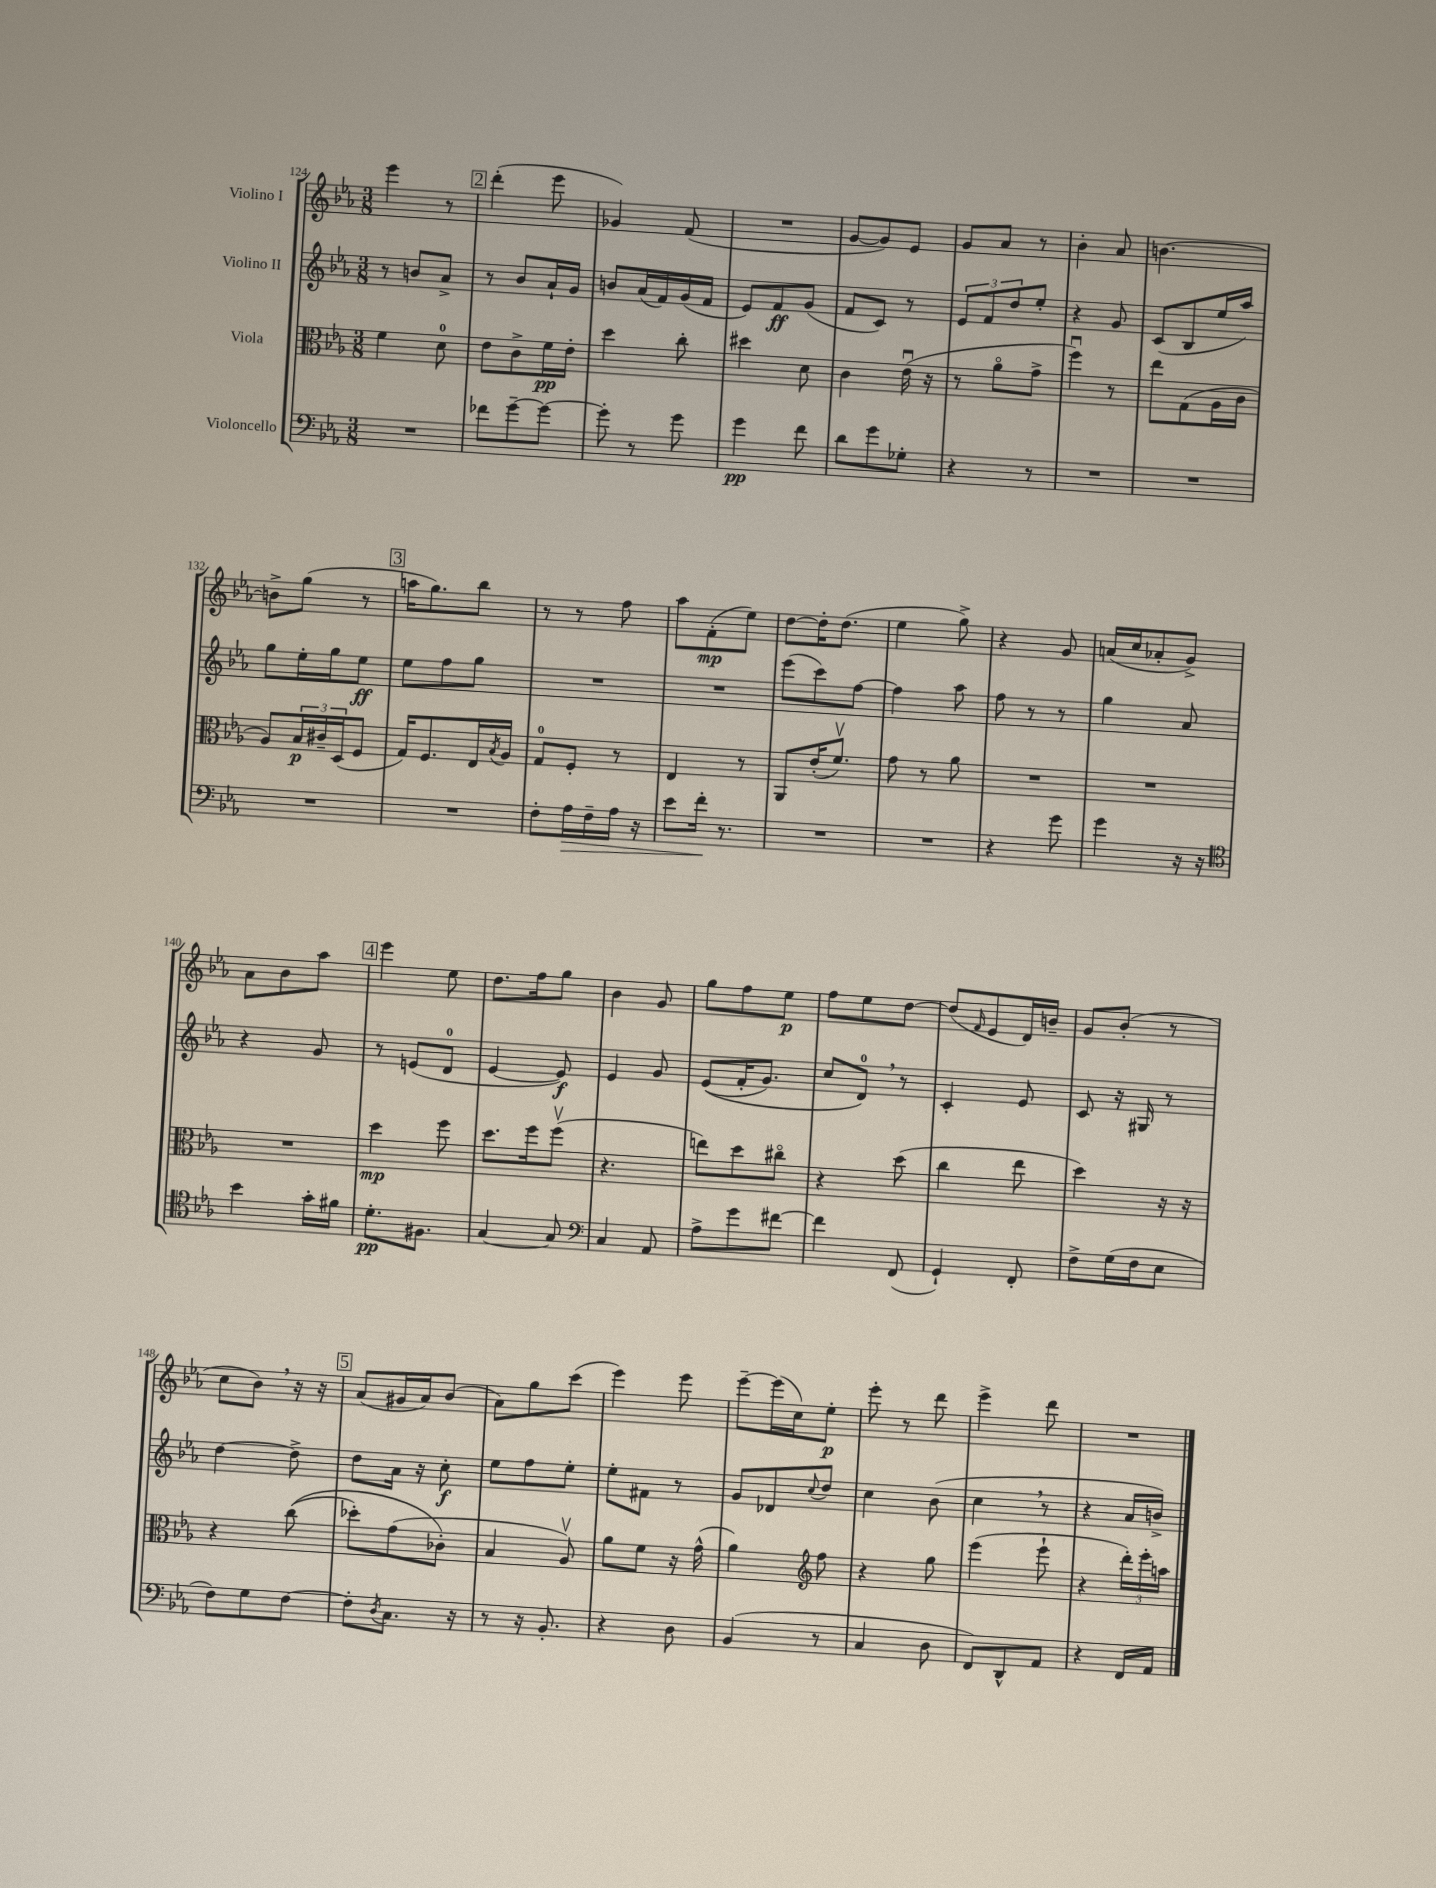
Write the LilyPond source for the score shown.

<<
\new StaffGroup <<
\new Staff = "s0" \with { instrumentName = "Violino I" } {
    \clef treble \key ees \major \numericTimeSignature \time 3/8
    ees'''4 r8 |
    \mark \markup { \box "2" } d'''4-.( ees'''8 |
    ges'4) f'8( |
    R4. |
    g'8~ g'8) ees'8 |
    g'8 aes'8 r8 |
    bes'4-. aes'8 |
    b'4.~ |
    b'8-> g''8( r8 |
    \mark \markup { \box "3" } a''16 g''8.) bes''8 |
    r8 r8 f''8 |
    aes''8 f'8-.\mp( ees''8) |
    d''8~ d''16-. d''8.( |
    ees''4 g''8->) |
    r4 g'8 |
    a'16( c''16 aes'8-. g'8->) |
    aes'8 bes'8 aes''8 |
    \mark \markup { \box "4" } ees'''4 ees''8 |
    d''8. f''16 g''8 |
    bes'4 g'8 |
    g''8 f''8 ees''8\p |
    f''8 ees''8 d''8~ |
    d''8( \grace { f'16 } ees'8 d'16) b'16-- |
    g'8 bes'8-.( r8 |
    c''8 bes'8) \breathe r16 r16 |
    \mark \markup { \box "5" } aes'8( gis'16 aes'16) bes'8( |
    aes'8) g''8 c'''8( |
    ees'''4) ees'''8 |
    ees'''8~-- ees'''16( c''16) ees''8-.\p |
    ees'''8-. r8 d'''8 |
    ees'''4-> d'''8 |
    R4. \bar "|." |
}
\new Staff = "s1" \with { instrumentName = "Violino II" } {
    \clef treble \key ees \major \numericTimeSignature \time 3/8
    r8 b'8 aes'8-> |
    \mark \markup { \box "2" } r8 bes'8 aes'16-! g'16 |
    b'8 aes'16( f'16) g'16( f'16 |
    ees'8) f'8\ff g'8( |
    f'8 c'8) r8 |
    \tuplet 3/2 { ees'8 f'8 d''8 } ees''8-. |
    r4 g'8 |
    c'8( bes8 ees''16 aes''16) |
    g''8 ees''16-. g''16 ees''8\ff |
    \mark \markup { \box "3" } ees''8 f''8 g''8 |
    R4. |
    R4. |
    ees'''8( c'''8) f''8~ |
    f''4 aes''8 |
    f''8 r8 r8 |
    g''4 aes'8 |
    r4 g'8 |
    \mark \markup { \box "4" } r8 e'8( d'8-0 |
    ees'4~ ees'8\f) |
    ees'4 g'8 |
    ees'8(\( f'16-. g'8.) |
    c''8 d'8-0\) \breathe r8 |
    c'4-. ees'8 |
    c'8 r16 gis16 r8 |
    d''4~ d''8-> |
    \mark \markup { \box "5" } d''8 aes'16 r16 c''8-.\f |
    ees''8 f''8 ees''8-. |
    ees''8-. fis'8 r8 |
    g'8 des'8 \appoggiatura { c''8 } d''8 |
    c''4 bes'8( |
    c''4 \breathe r8 |
    r4 aes'16 b'16->) \bar "|." |
}
\new Staff = "s2" \with { instrumentName = "Viola" } {
    \clef alto \key ees \major \numericTimeSignature \time 3/8
    f'4 d'8-0 |
    \mark \markup { \box "2" } ees'8 c'8-> f'16\pp ees'16-. |
    d''4 c''8-. |
    dis''4 d'8 |
    c'4 ees'16\downbow( r16 |
    r8 aes'8\flageolet g'8-> |
    f''4\downbow) r8 |
    ees''8 g8( aes16 c'16 |
    aes8) \tuplet 3/2 { bes16\p cis'16-- d16( } f8 |
    \mark \markup { \box "3" } g16) f8. ees16 \acciaccatura { bes8 } aes16 |
    g8-0 f8-. r8 |
    ees4 r8 |
    aes,8 ees'16-.( f'8.\upbow) |
    g'8 r8 aes'8 |
    R4. |
    R4. |
    R4. |
    \mark \markup { \box "4" } d''4\mp f''8 |
    d''8. f''16 f''8\upbow( |
    r4. |
    e''8) d''8 cis''8\flageolet |
    r4 d''8( |
    c''4 ees''8 |
    d''4) r16 r16 |
    r4 c''8(\( |
    \mark \markup { \box "5" } des''8-.) g'8( ces'8-.\) |
    bes4 aes8\upbow) |
    aes'8 f'8 r16 g'16-^( |
    aes'4) \clef treble f''8 |
    r4 g''8 |
    ees'''4( ees'''8-! |
    r4 \tuplet 3/2 { d'''16-.) ees'''16-. a''16 } \bar "|." |
}
\new Staff = "s3" \with { instrumentName = "Violoncello" } {
    \clef bass \key ees \major \numericTimeSignature \time 3/8
    R4. |
    \mark \markup { \box "2" } fes'8 g'8~-- g'8~ |
    g'8-. r8 g'8 |
    g'4\pp f'8 |
    d'8 g'8 ges8-. |
    r4 r8 |
    R4. |
    R4. |
    R4. |
    \mark \markup { \box "3" } R4. |
    f8-. aes16\> f16-- aes16 r16 |
    ees'8 f'16-.\! r8. |
    R4. |
    R4. |
    r4 g'8 |
    g'4 r16 r16 |
    \clef tenor bes'4 g'16-. fis'16 |
    \mark \markup { \box "4" } d'8.-.\pp fis8. |
    g4~ g8 |
    \clef bass c4 aes,8 |
    aes8-> g'8 fis'8~ |
    fis'4 f,8( |
    g,4-!) f,8-. |
    f8-> g16( f16 ees8 |
    f8) g8 f8~ |
    \mark \markup { \box "5" } f8-. \acciaccatura { d8 } c8. r16 |
    r8 r16 bes,8.-. |
    r4 d8 |
    bes,4( r8 |
    c4 d8 |
    f,8) d,8-^ aes,8 |
    r4 f,16 aes,16 \bar "|." |
}
>>
>>
\layout { \context { \Score currentBarNumber = #124 } }
